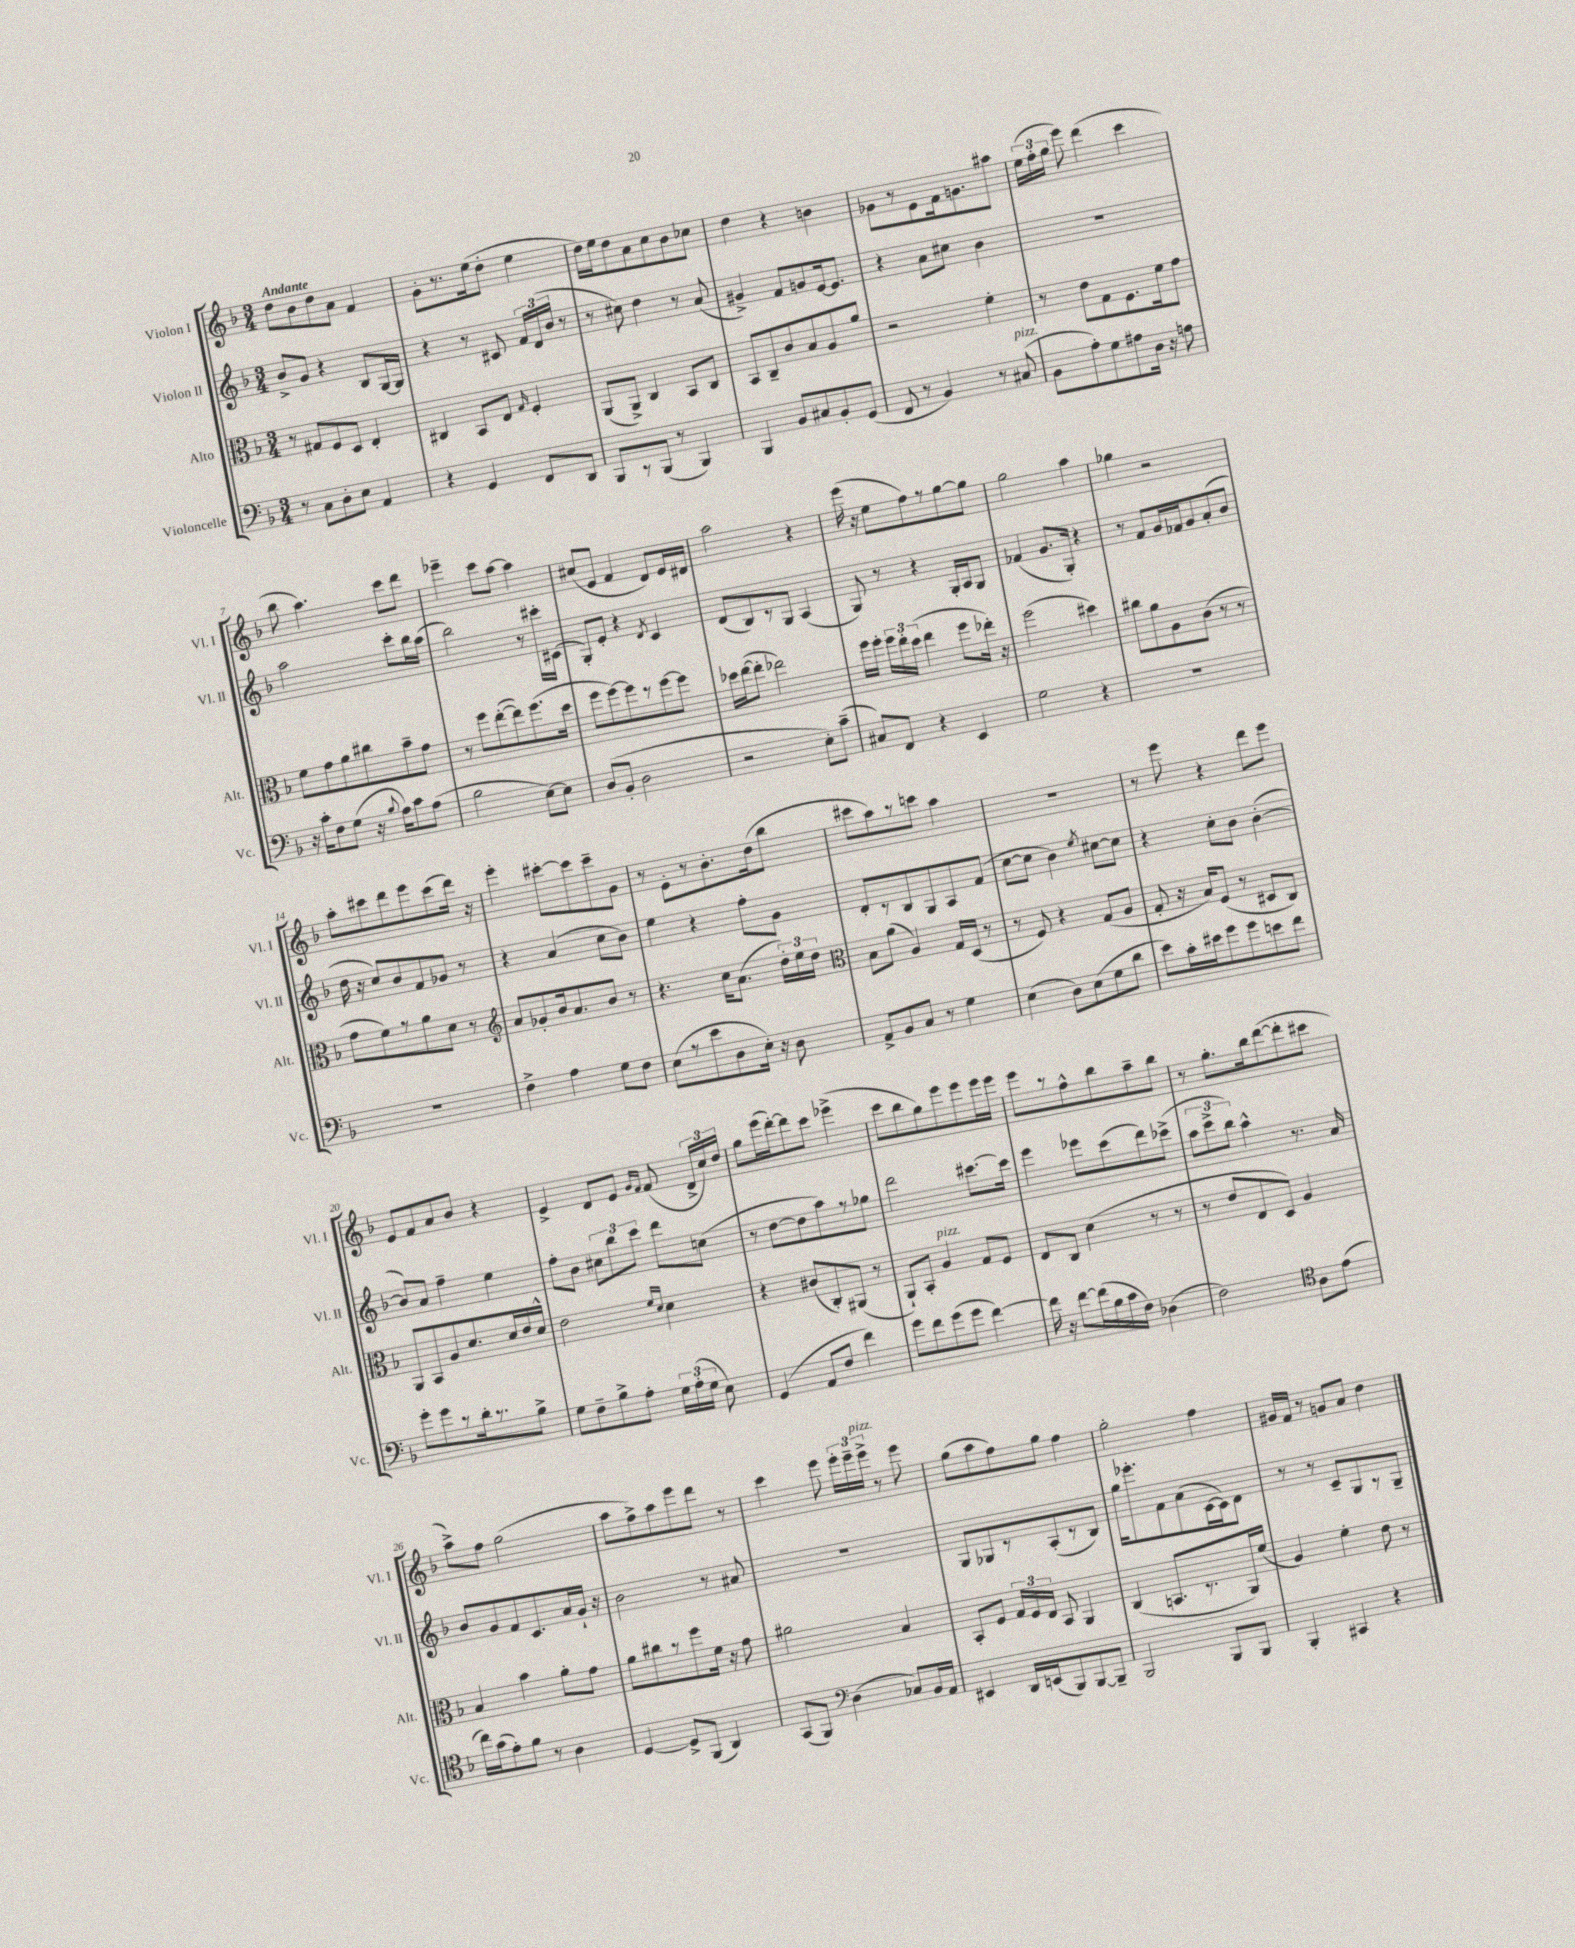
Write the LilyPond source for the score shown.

<<
\new StaffGroup <<
\new Staff = "s0" \with { instrumentName = "Violon I" shortInstrumentName = "Vl. I" } {
    \clef treble \key f \major \numericTimeSignature \time 3/4 \tempo "Andante"
    \autoBeamOff d''8[ bes'8 d''8 a'8] f'4 |
    g'8[-. r8. e''16( d''8]-. e''4 |
    d''16[) e''16 d''8 a'8 c''8 bes'8 ces''8] |
    d''4 r4 b'4 |
    ges'8[ r8 e'8 f'16 g'8. ais''8] |
    \tuplet 3/2 { e''16[( f''16-. g''16] } e'''8) d'''4( c'''4 |
    bes''8 a''4.) c'''8[ d'''8] |
    ees'''4-- c'''8[ a''8]~ a''4 |
    cis''8[( e'8] f'4 d'8[) e'16 dis'16] |
    a''2 r4 |
    e'''16( r16 e''8[ f''8) r8 g''8~ g''8] |
    g''2 a''4 |
    ges''4 r2 |
    a''8[-. cis'''8 d'''8 e'''8 cis'''8( d'''16]) r16 |
    e'''4-. cis'''8[~-. cis'''8 cis'''8-- g'8] |
    r8 e'8[-. r8 bes'8.-. d''16( bes''8] |
    cis'''8[ a''8) r8 c'''8] a''4 |
    R2. |
    r8 e'''8 r4 d'''8[ e'''8] |
    e'8[ f'8 a'8 bes'8] r4 |
    e'4-> d'8[ e'8] \grace { g'16[ f'16] } f'8( \tuplet 3/2 { d'16[-> c''16) d''16] } |
    g''8[ e'''16( d'''16~-.) d'''8 c'''8] ees'''4->( |
    c'''8[ bes''8 g''8) e'''8 e'''8 e'''16 e'''16] |
    e'''8[ r8 f''8-^ bes''8 a''8-- bes''8] |
    r8 g''8.[-. bes''16 d'''8~( d'''8-. cis'''8] |
    a''8[->) f''8] g''2( |
    a''8[ f''8->) a''8 e'''8 d'''8] r8 |
    c'''4 e'''8 \tuplet 3/2 { e'''16[-. e'''16-- e'''16]->^\markup { \italic "pizz." } } r8 e'''8 |
    g''8[( a''8 f''8) g''8] f''4 |
    g''2-. f''4 |
    gis'16[ f'16] r8 g'8[ a'8] d''4 \bar "|." |
}
\new Staff = "s1" \with { instrumentName = "Violon II" shortInstrumentName = "Vl. II" } {
    \clef treble \key f \major \numericTimeSignature \time 3/4
    \autoBeamOff bes'8[-> g'8] r4 bes8[ g16~ g16] |
    r4 r8 cis'8 \tuplet 3/2 { f'16[ d'16( bes'16] } r8 |
    r8 cis''8) d''4 r8 a'8( |
    gis'4->) f'8[ g'8 e'16~ e'8.] |
    r4 a'8[ cis''8] bes'4 |
    R2. |
    a''2 c'''8[-. bes''16 a''16]( |
    bes''2) r8 cis'''16[-. cis'16]( |
    g8[-.) e'8]-. r4 \acciaccatura { d'8 } c'4 |
    d'8[( bes8) r8 g8] a4( |
    g8) r8 r4 g16[-. a16 g8] |
    fes'4( g'8.[ g16]-.) r4 |
    r8 f'8[ g'16 fes'16 g'8 a'8-.( bes'8] |
    d''16 r16 c''8[) bes'8 f'8 ges'8] r8 |
    r4 a'4( c''8[ bes'8]) |
    e''4 r4 f''8[-. g'8] |
    d'8[-. r8 bes8 g8 a8 f'8]( |
    c''8[~ c''8] bes'4) \acciaccatura { e''8 } cis''8[~ cis''8] |
    r4 c''8[-. bes'8] bes'4~-.( |
    bes'8[) a'8] f''4-- e''4 |
    f''8[-. bes'8] \tuplet 3/2 { cis''8[ bes''8 c'''8] } d'''8[ c''8]( |
    r8 d''8[~ d''8 a''8) r8 ges''8] |
    d'''2 cis'''8.[~ cis'''16] |
    e'''4 ees'''8[ c'''8( d'''8) ces'''8]->( |
    \tuplet 3/2 { a''8[ c'''8-> bes''8]) } a''4-^ r8. a'16 |
    bes'8[ g'8 f'8 c'8. a'16 g'16]-! r16 |
    bes'2 r8 ais'8 |
    R2. |
    g8[ ges8 r8 a8-.( r8 bes8]) |
    g''16[ ees'''8.-. f'8 a'8( c'16~ c'16) d'8] |
    r8 r8 c'8[-- g8 r8 g8]-- \bar "|." |
}
\new Staff = "s2" \with { instrumentName = "Alto" shortInstrumentName = "Alt." } {
    \clef alto \key f \major \numericTimeSignature \time 3/4
    \autoBeamOff r8 gis8[ f8 d8] e4-. |
    cis4 bes,8[ e8] \grace { g16 } f4-. |
    a,8[( a,8]->) c4 bes,8[ c8] |
    bes,8[ c8-- c'8 bes8 a8 a'8] |
    r2 f'4-. |
    r8 e'8[ g8 f8. f'16 g'8] |
    f'8[ g'8 a'8 cis''8 bes'8-- g'8] |
    r8 f''8[ e''8~-.( e''8) f''8.( d''16] |
    f''8[ f''8~) f''8 r8 f''8~ f''8] |
    des''16[ e''16~( e''8]-. ees''2) |
    f''16[ f''16]-. \tuplet 3/2 { f''16[ e''16-. d''16]( } e''4 f''8[ ees''16]-.) r16 |
    f''2( dis''4) |
    cis''8[ a'8 a8 c'8]( r8 r8 |
    g'8[ f'8) r8 a'8 d'8] r8 |
    \clef treble a'8[ ges'8-. bes'16 a'8. bes'8] r8 |
    r4. c''16[ a'8.]( \tuplet 3/2 { d''16[-.) e''16 d''16] } |
    \clef alto bes8[ a'8]( a4) g16[ d16]( r8 |
    r8 f8) r4 g8[( a8] |
    g8-. r16 bes16[) f8]( r8 dis8[ c8]) |
    a,8[ bes,8 a8 d'8. d'16 e'16 d'16]-^ |
    e'2 \grace { f'16[ d'16] } d'4 |
    r4 cis'8[( c8-.) ais,8]( r8 |
    a,8[-!) bes,8]-. a4^\markup { \italic "pizz." } g8[ f8] |
    e8[ c8] d'4( r8 r8 |
    r8 e'8[ e8 d8]) a4 |
    bes4 bes'4 a'8[-. g'8] |
    a'8[ cis''8 r8 f''8 f'16] r16 g'8 |
    ais'2 bes4 |
    bes,8[-. f8] \tuplet 3/2 { g16[ f16 e16] } bes,8 a,4 |
    c4( b,8.[ r8. a,16) f'16]( |
    a4) f'4-. e'8 r8 \bar "|." |
}
\new Staff = "s3" \with { instrumentName = "Violoncelle" shortInstrumentName = "Vc." } {
    \clef bass \key f \major \numericTimeSignature \time 3/4
    \autoBeamOff r8 c8[ d8-. e8] a,4 |
    r4 g,4 f,8[ d,8] |
    bes,,8[ r8 bes,,8]( r8 bes,,4) |
    bes,,4 bes,8[ cis8 bes,8-. g,8]( |
    f,8 r8 bes,4) r8 cis8^\markup { \italic "pizz." }( |
    bes,8[ a8-.) g8 ais8 d16] r16 a8 |
    r16 c'16[-. f8 g8]( r16 \appoggiatura { bes8 } a16[) c'8 a8]( |
    bes2 e8[~) e8] |
    d8[( bes,8]-. d2 |
    r2 e8[-.) c'8]--( |
    cis8[) f,8] r4 e,4 |
    g2 r4 |
    R2. |
    R2. |
    f4-> a4 g8[ f8] |
    e8[( r8 e'8 d8 e16]-.) r16 d8 |
    a,8[-> bes,8 c8] r8 g4 |
    e4( d8[) e8( g8 d'8] |
    e'8[) c'16-. eis'16 g'8 g'8 e'8 f'8] |
    g'8[-. g'8 r8 d'16-. r8. bes8]-> |
    g8[ f8-- bes8-> a8]-. \tuplet 3/2 { g16[ a16-.( g16] } e8) |
    g,4( a,8[ f8] f'4) |
    g'8[ f'8 g'8( g'8] f'4~) |
    f'16 r16 f'8[~ f'16( bes16 c'16 f16]) des4( |
    f2) \clef tenor a8[ e'8]( |
    c''16[) g'16( e'8-.) f'8] r8 a4 |
    d4~ d8[-> f,8]( a,4) |
    g,8[( f,8]) \clef bass d4( ces8[) bes,16 a,16] |
    eis,4 d,16[ e,16( bes,,8) bes,,8~ bes,,8]-- |
    bes,,2 bes,,8[ bes,,8] |
    bes,,4-. cis,4 r4 \bar "|." |
}
>>
>>
